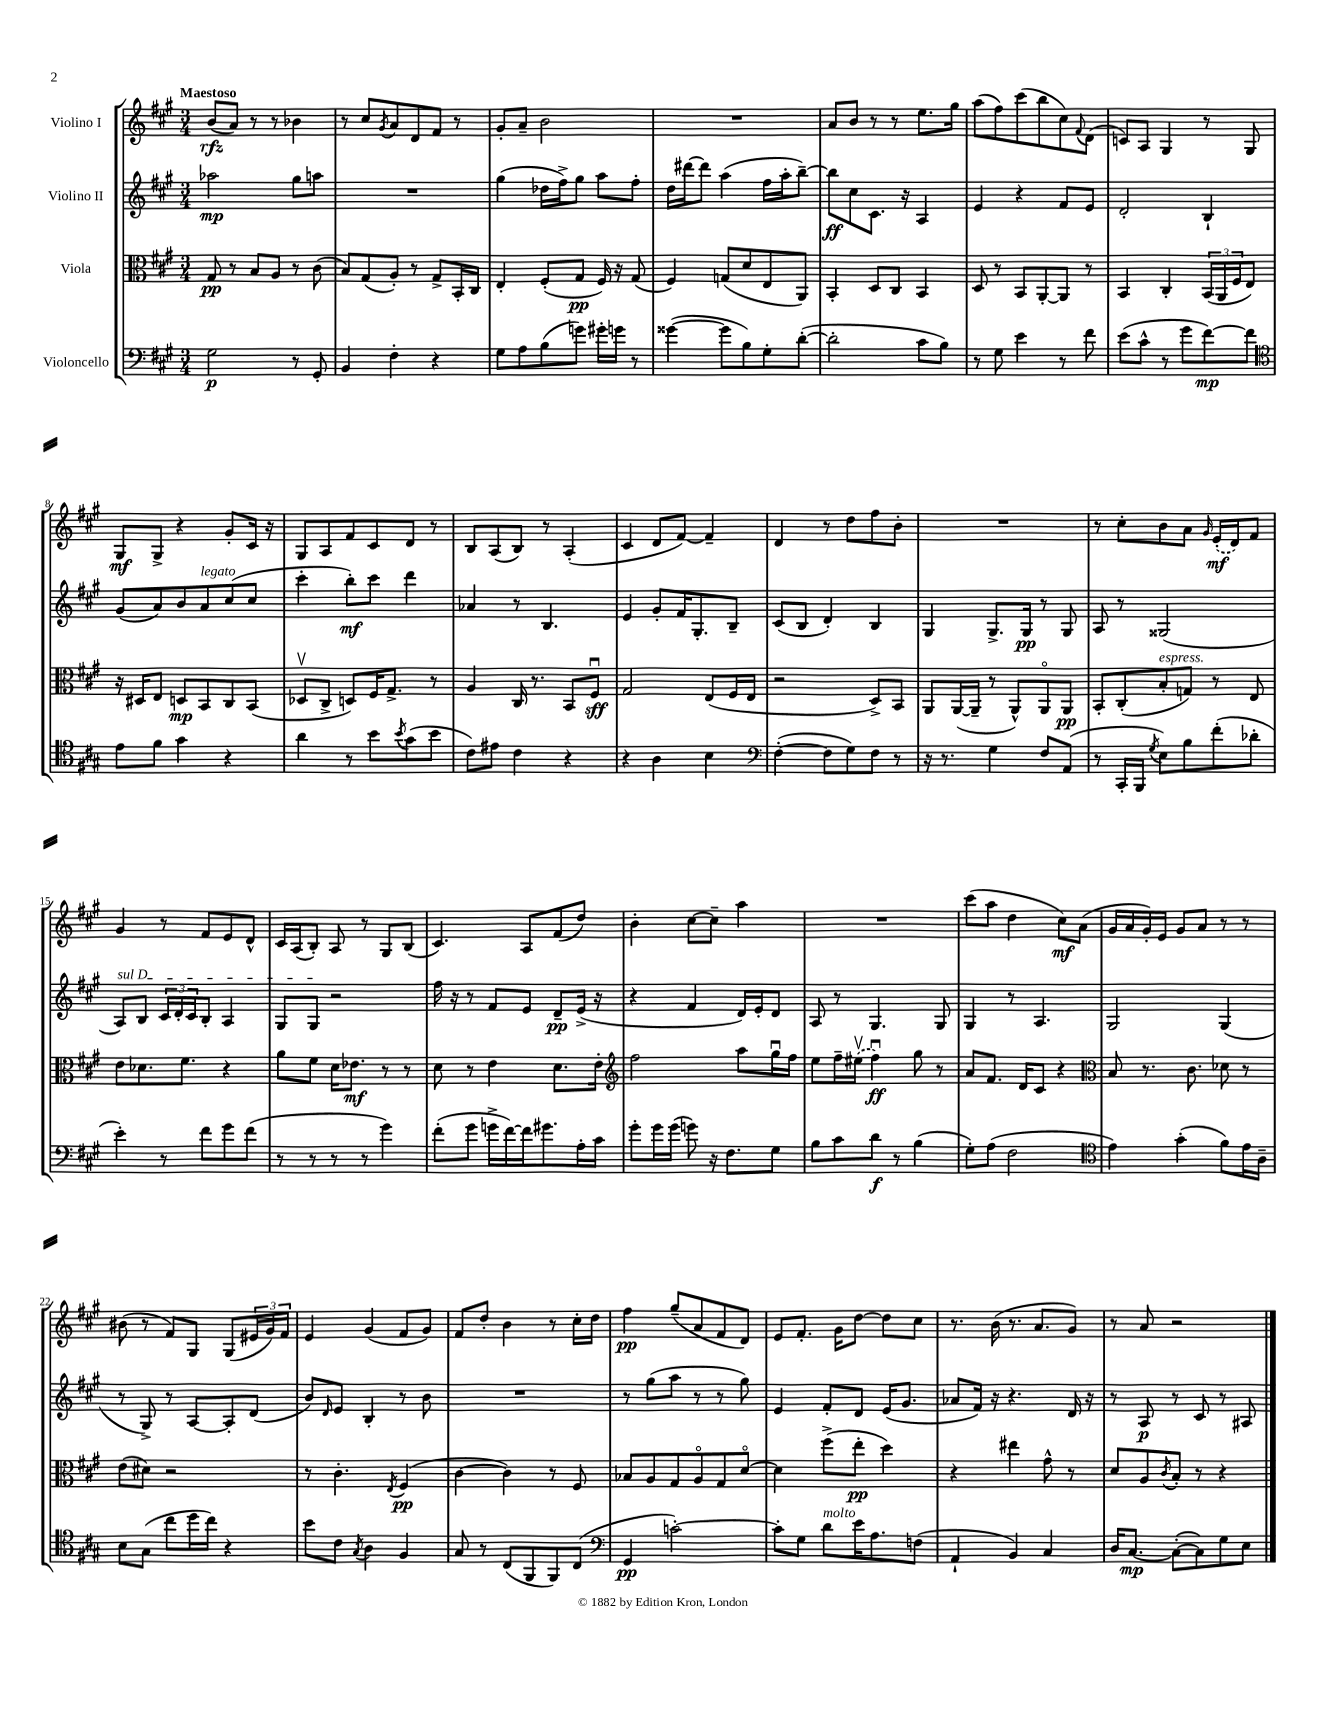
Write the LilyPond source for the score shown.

<<
\new StaffGroup <<
\new Staff = "s0" \with { instrumentName = "Violino I" } {
    \clef treble \key a \major \numericTimeSignature \time 3/4 \tempo "Maestoso"
    b'8\rfz( a'8) r8 r8 bes'4 |
    r8 cis''8 \acciaccatura { gis'8 } a'8 d'8 fis'8 r8 |
    gis'8-. a'8-- b'2 |
    R2. |
    a'8 b'8 r8 r8 e''8. gis''16 |
    a''8( fis''8) cis'''8( b''8 cis''8) \appoggiatura { fis'8 } d'8( |
    c'8) a8 gis4 r8 gis8 |
    gis8\mf gis8-> r4 gis'8-. cis'16 r16 |
    gis8 a8 fis'8 cis'8 d'8 r8 |
    b8 a8( b8) r8 a4-.( |
    cis'4 d'8 fis'8~) fis'4-- |
    d'4 r8 d''8 fis''8 b'8-. |
    R2. |
    r8 cis''8-. b'8 a'8 \grace { gis'16 } \once \slurDashed e'16-.\mf( d'16) fis'8 |
    gis'4 r8 fis'8 e'8 d'8-^ |
    cis'16 a16( b8-.) a8 r8 gis8 b8( |
    cis'4.) a8 fis'8( d''8) |
    b'4-. cis''8~ cis''8-- a''4 |
    R2. |
    cis'''8( a''8 d''4 cis''8\mf) a'8( |
    gis'16 a'16 gis'16-.) e'16 gis'8 a'8 r8 r8 |
    bis'8( r8 fis'8) gis8 gis8( \tuplet 3/2 { eis'16 gis'16) fis'16 } |
    e'4 gis'4( fis'8 gis'8) |
    fis'8 d''8-. b'4 r8 cis''16-. d''16 |
    fis''4\pp gis''8--( a'8 fis'8 d'8) |
    e'8 fis'8.-. gis'16 d''8~ d''8 cis''8 |
    r8. b'16( r8. a'8. gis'8) |
    r8 a'8 r2 \bar "|." |
}
\new Staff = "s1" \with { instrumentName = "Violino II" } {
    \clef treble \key a \major \numericTimeSignature \time 3/4
    aes''2\mp gis''8 a''8 |
    R2. |
    gis''4( des''16 fis''16->) gis''8 a''8 fis''8-. |
    d''16 dis'''16~ dis'''8 a''4( fis''16 a''16-. b''8~--) |
    b''8\ff cis''8 cis'8. r16 a4 |
    e'4 r4 fis'8 e'8 |
    d'2-. b4-! |
    gis'8( a'8) b'8 a'8^\markup { \italic "legato" } cis''8( cis''8 |
    cis'''4-. b''8-.\mf) cis'''8 d'''4 |
    aes'4 r8 b4. |
    e'4 gis'8-. fis'16 gis8.-. b8-- |
    cis'8( b8 d'4-.) b4 |
    gis4 gis8.-> gis16\pp r8 gis8 |
    a8 r8 gisis2( |
    \once \override TextSpanner.bound-details.left.text = \markup { \italic "sul D" } a8\startTextSpan) b8 \tuplet 3/2 { cis'16 d'16-. cis'16 } b8-. a4 |
    gis8 gis8\stopTextSpan r2 |
    fis''16 r16 r8 fis'8 e'8 d'8--\pp e'16->( r16 |
    r4 fis'4 d'16) e'16-. d'8 |
    a8 r8 gis4. gis8 |
    gis4 r8 a4. |
    gis2 gis4( |
    r8 gis8->) r8 a8~ a8-. d'8( |
    b'8) \grace { d'16 } e'8 b4-. r8 b'8 |
    R2. |
    r8 gis''8( a''8 r8 r8 gis''8) |
    e'4 fis'8-. d'8 e'16( gis'8. |
    aes'8 fis'16) r16 r4. d'16 r16 |
    r8 a8\p r8 cis'8 r8 ais8 \bar "|." |
}
\new Staff = "s2" \with { instrumentName = "Viola" } {
    \clef alto \key a \major \numericTimeSignature \time 3/4
    gis8\pp r8 b8 a8 r8 cis'8( |
    b8) gis8( a8-.) r8 gis8-> b,16-. cis16 |
    e4-. fis8-.( gis8\pp fis16) r16 gis8( |
    fis4) g8( d'8 e8 a,8) |
    b,4-. d8 cis8 b,4 |
    d8 r8 b,8 a,8~-. a,8 r8 |
    b,4 cis4-. \tuplet 3/2 { b,16( a,16 fis16 } e8) |
    r16 dis16 e8 d8\mp b,8 cis8 b,8( |
    des8\upbow cis8-> d8) fis16 gis8.-> r8 |
    a4 cis16 r8. b,8 fis8\downbow\sff |
    gis2 e8( fis16 e16 |
    r2 d8->) b,8 |
    a,8 a,16~( a,16-- r8 a,8-^) a,8\flageolet a,8\pp |
    b,8-. cis8-.( b8-.^\markup { \italic "espress." } g8) r8 e8 |
    e'8 des'8. fis'8. r4 |
    a'8 fis'8 d'16 ees'8.\mf r8 r8 |
    d'8 r8 e'4 d'8. e'16-. |
    \clef treble fis''2 a''8 gis''16\downbow fis''16 |
    e''8 fis''16-- \once \slurDashed eis''16\upbow( fis''4\downbow\ff) gis''8 r8 |
    a'8 fis'8. d'16 cis'8 r4 |
    \clef alto b8 r8. cis'8. des'8 r8 |
    e'8( dis'8) r2 |
    r8 cis'4.-. \acciaccatura { e8 } fis4\pp( |
    cis'4~ cis'4) r8 fis8 |
    bes8 a8 gis8 a8\flageolet gis8 d'8~\flageolet |
    d'4 fis''8->( e''8-.\pp d''4) |
    r4 eis''4 gis'8-^ r8 |
    d'8 a8 \acciaccatura { cis'8 } b8-. r8 r4 \bar "|." |
}
\new Staff = "s3" \with { instrumentName = "Violoncello" } {
    \clef bass \key a \major \numericTimeSignature \time 3/4
    gis2\p r8 gis,8-. |
    b,4 fis4-. r4 |
    gis8 a8 b8( g'8) gis'16-. g'16 r8 |
    gisis'4~( gisis'8 b8) gis8-. d'8~-.( |
    d'2-. cis'8 b8) |
    r8 gis8 e'4 r8 fis'8 |
    e'8( cis'8-^ r8 gis'8 fis'8~\mp) fis'8 |
    \clef tenor e'8 fis'8 gis'4 r4 |
    a'4 r8 b'8 \acciaccatura { b'8 } gis'8( b'8 |
    cis'8) eis'8 cis'4 r4 |
    r4 a4 b4 |
    \clef bass fis4~-.( fis8 gis8) fis8 r8 |
    r16 r8. gis4 fis8 a,8( |
    r8 cis,16-. b,,16 \acciaccatura { gis8 } e8) b8 fis'8-.( des'8-. |
    e'4-.) r8 fis'8 gis'8 fis'8( |
    r8 r8 r8 r8 gis'4) |
    fis'8-.( gis'8 g'16-> fis'16~) fis'16 gis'8. a16-. cis'16 |
    gis'8-. gis'16 gis'16( g'8) r16 fis8. gis8 |
    b8 cis'8 d'8\f r8 b4( |
    gis8-.) a8( fis2 |
    \clef tenor e'4) gis'4-.( fis'8) e'16 a16-- |
    b8 gis8( cis''8 d''16 cis''16) r4 |
    b'8 cis'8 \acciaccatura { gis8 } a4 fis4 |
    gis8 r8 cis8( fis,8 fis,8) cis8( |
    \clef bass gis,4\pp c'2~-.) |
    c'8-. gis8 d'8^\markup { \italic "molto" } e'16 a8. f8( |
    a,4-! b,4) cis4 |
    d16 cis8.~\mp cis8~-.( cis8) gis8 e8 \bar "|." |
}
>>
>>
